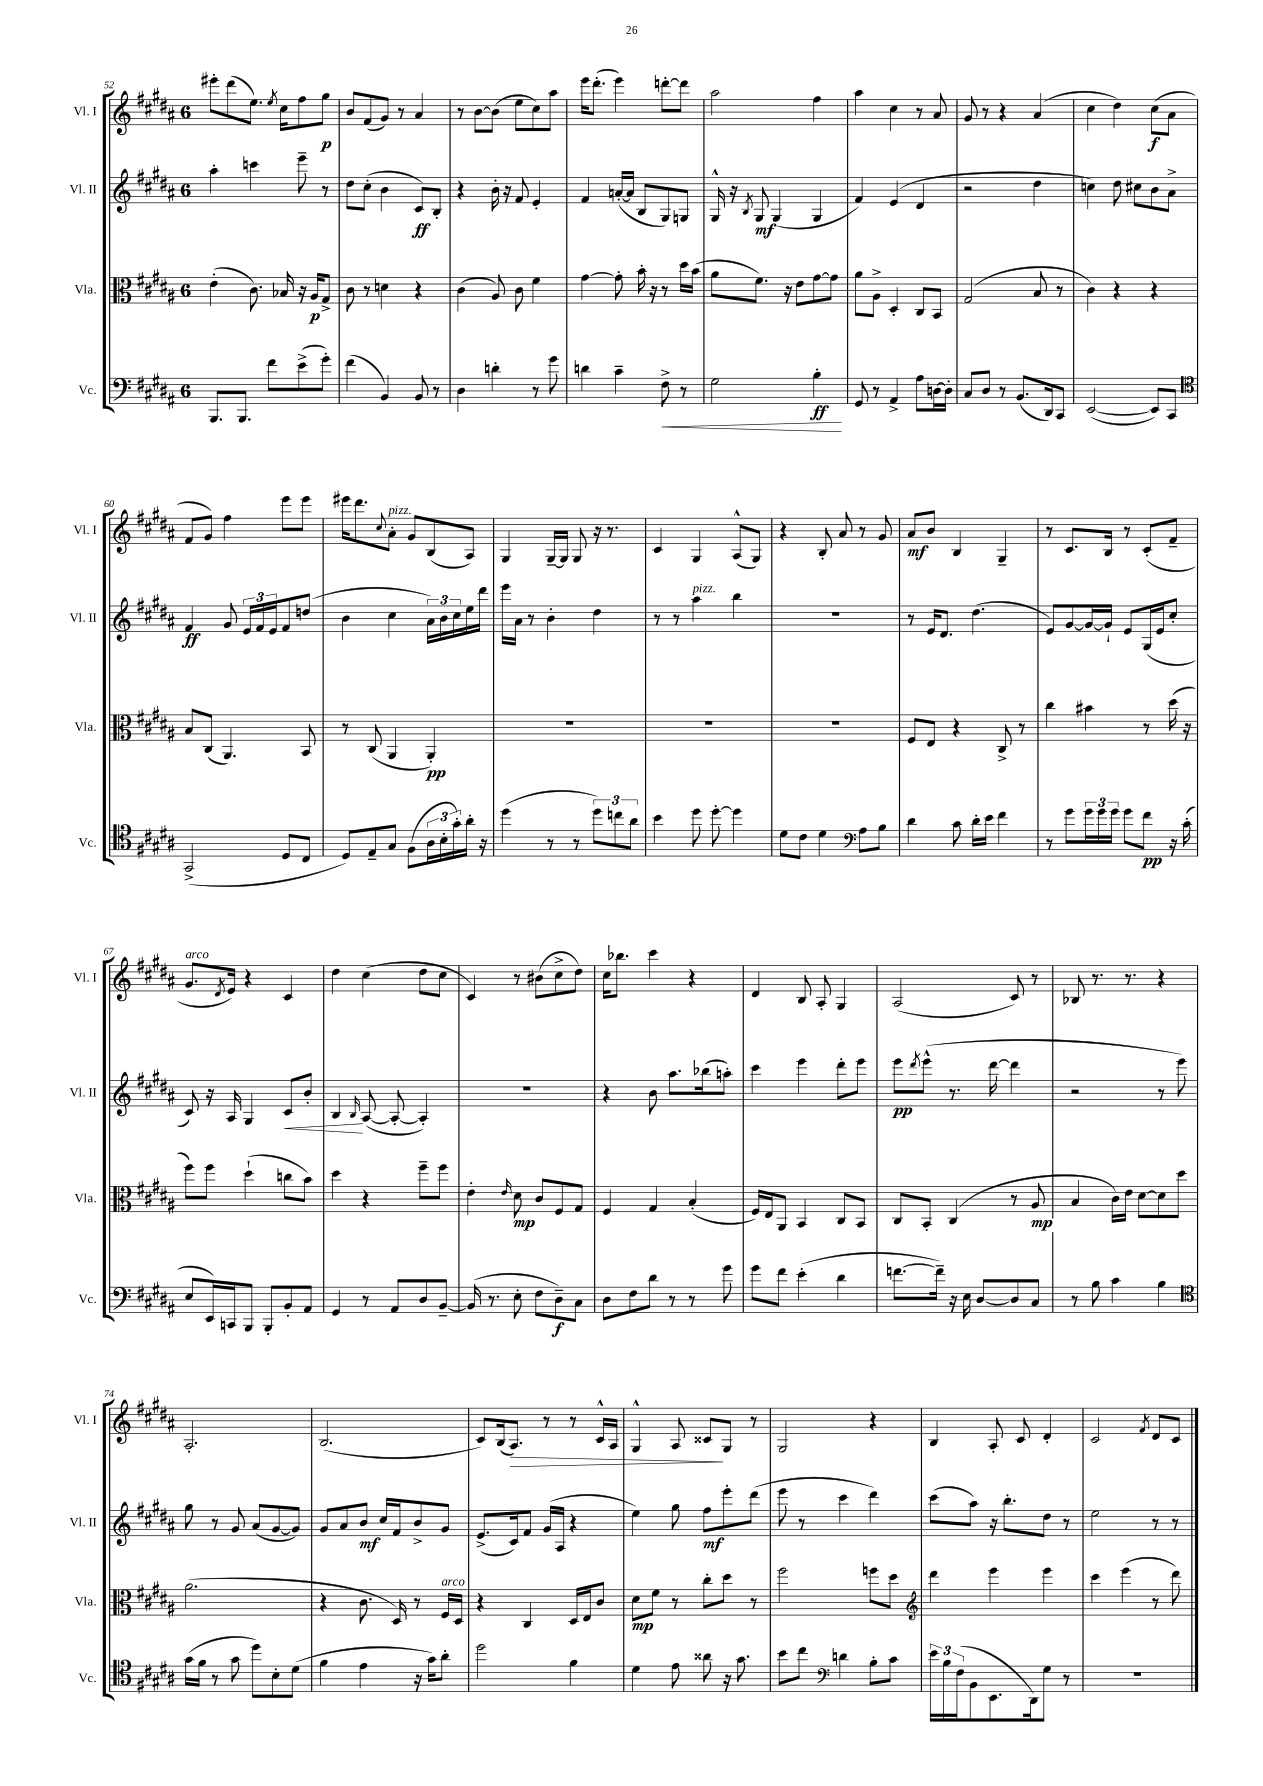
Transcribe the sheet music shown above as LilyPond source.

<<
\new StaffGroup <<
\new Staff = "s0" \with { instrumentName = "Vl. I" shortInstrumentName = "Vl. I" } {
    \clef treble \key b \major \once \override Staff.TimeSignature.style = #'single-digit \time 6/8
    eis'''8-. dis'''8( e''8.) \acciaccatura { e''8 } cis''16 fis''8 gis''8\p |
    b'8 fis'8( gis'8) r8 ais'4 |
    r8 b'8~ b'8( e''8 cis''8) ais''8 |
    e'''16 dis'''8.-.( e'''4) d'''8~-. d'''8 |
    ais''2 fis''4 |
    ais''4 cis''4 r8 ais'8 |
    gis'8 r8 r4 ais'4( |
    cis''4 dis''4) cis''8\f( ais'8 |
    fis'8 gis'8) fis''4 e'''8 e'''8 |
    eis'''16 dis'''8. \appoggiatura { cis''8 } ais'8-.^\markup { \italic "pizz." } gis'8 b8( ais8) |
    gis4 gis16~-- gis16 gis8 r16 r8. |
    cis'4 gis4 ais8-^( gis8) |
    r4 b8-. ais'8 r8 gis'8 |
    ais'8\mf b'8 b4 gis4-- |
    r8 cis'8. b16 r8 cis'8-.( fis'8-- |
    gis'8.^\markup { \italic "arco" } \acciaccatura { dis'8 } e'16) r4 cis'4 |
    dis''4 cis''4( dis''8 cis''8 |
    cis'4) r8 bis'8( cis''8-> dis''8) |
    cis''16 bes''8. cis'''4 r4 |
    dis'4 b8 ais8-. gis4 |
    ais2( cis'8) r8 |
    bes8 r8. r8. r4 |
    ais2.-. |
    b2.( |
    cis'8) b16( ais8.\>) r8 r8 cis'16-^ ais16 |
    gis4-^ ais8 cisis'8\! gis8 r8 |
    gis2 r4 |
    b4 ais8-. cis'8 dis'4-. |
    cis'2 \acciaccatura { fis'8 } dis'8 cis'8 \bar "|." |
}
\new Staff = "s1" \with { instrumentName = "Vl. II" shortInstrumentName = "Vl. II" } {
    \clef treble \key b \major \once \override Staff.TimeSignature.style = #'single-digit \time 6/8
    ais''4-. c'''4 e'''8-- r8 |
    dis''8 cis''8-.( b'4 cis'8\ff) b8-. |
    r4 b'16-. r16 fis'8 e'4-. |
    fis'4 a'16~-.( a'16 b8 gis8) g8 |
    gis16-^ r16 \acciaccatura { b8 } gis8\mf gis4( gis4 |
    fis'4) e'4( dis'4 |
    r2 dis''4 |
    c''4) dis''8 cis''8 b'8 ais'8-> |
    fis'4\ff gis'8 \tuplet 3/2 { e'16 fis'16 e'16 } fis'8 d''8( |
    b'4 cis''4 \tuplet 3/2 { ais'16) b'16 cis''16 } e''16 dis'''16 |
    e'''16 ais'16 r8 b'4-. dis''4 |
    r8 r8 ais''4^\markup { \italic "pizz." } b''4 |
    R2. |
    r8 e'16 dis'8. dis''4.( |
    e'8) gis'8~ gis'16~ gis'16-! e'8 gis16( e'16 cis''8-. |
    cis'8) r16 ais16 gis4 cis'8\< b'8-. |
    b4\! \grace { b16 } ais8~( ais8~-. ais4-.) |
    R2. |
    r4 b'8 ais''8. bes''16( a''8-.) |
    cis'''4 e'''4 dis'''8-. e'''8 |
    e'''8\pp \acciaccatura { dis'''8 } e'''8-^( r8. dis'''16~ dis'''4 |
    r2 r8 e'''8) |
    gis''8 r8 gis'8 ais'8( gis'8~ gis'8) |
    gis'8 ais'8 b'8\mf cis''16 fis'16 b'8-> gis'8 |
    e'8.->( cis'16) fis'8 gis'16( ais16 r4 |
    e''4) gis''8 fis''8\mf e'''8-. dis'''8( |
    e'''8 r8 cis'''4 dis'''4) |
    cis'''8( ais''8) r16 b''8.-. dis''8 r8 |
    e''2 r8 r8 \bar "|." |
}
\new Staff = "s2" \with { instrumentName = "Vla." shortInstrumentName = "Vla." } {
    \clef alto \key b \major \once \override Staff.TimeSignature.style = #'single-digit \time 6/8
    e'4-.( cis'8.) bes16 r16 ais16\p gis8-> |
    cis'8 r8 d'4 r4 |
    cis'4( ais8) cis'8 fis'4 |
    gis'4~ gis'8-. b'16-. r16 r8 dis''16 b'16( |
    ais'8 fis'8.) r16 e'8 gis'8~ gis'8 |
    ais'8 ais8-> dis4-. cis8 b,8 |
    gis2( b8 r8 |
    cis'4) r4 r4 |
    b8 cis8( ais,4.) b,8 |
    r8 cis8( ais,4 ais,4-.\pp) |
    R2. |
    R2. |
    R2. |
    fis8 e8 r4 cis8-> r8 |
    cis''4 bis'4 r8 dis''16( r16 |
    fis''8) fis''8 dis''4-!( c''8 b'8) |
    dis''4 r4 fis''8-- fis''8 |
    e'4-. \grace { e'16 } dis'8\mp cis'8 fis8 gis8 |
    fis4 gis4 b4-.( |
    fis16) e16 ais,8 b,4 cis8 b,8 |
    cis8 b,8-. cis4( r8 ais8\mp |
    b4 cis'16) e'16 dis'8~ dis'8 dis''8 |
    ais'2.( |
    r4 cis'8. dis16) r8 fis16^\markup { \italic "arco" } dis16 |
    r4 cis4 dis16 e16 cis'8 |
    dis'8\mp fis'8 r8 cis''8-. dis''8 r8 |
    fis''2 f''8 dis''8 |
    \clef treble dis'''4 e'''4 e'''4 |
    cis'''4 e'''4( r8 dis'''8) \bar "|." |
}
\new Staff = "s3" \with { instrumentName = "Vc." shortInstrumentName = "Vc." } {
    \clef bass \key b \major \once \override Staff.TimeSignature.style = #'single-digit \time 6/8
    b,,8. b,,8. fis'8 e'8->( gis'8-.) |
    fis'4( b,4) b,8 r8 |
    dis4 d'4-. r8 gis'8 |
    d'4 cis'4-- fis8->\< r8 |
    gis2 b4-.\ff\! |
    gis,8 r8 ais,4-> ais8 d16~ d16-. |
    cis8 dis8 r8 b,8.( dis,16) cis,8 |
    e,2~( e,8) cis,8 |
    \clef tenor gis,2->( dis8 cis8 |
    dis8) e8-- gis8 fis8( \tuplet 3/2 { ais16 b16-. gis'16-.) } ais'16-. r16 |
    dis''4( r8 r8 \tuplet 3/2 { dis''8) c''8 ais'8 } |
    b'4 dis''8 dis''8~-. dis''4 |
    dis'8 cis'8 dis'4 \clef bass ais8 b8 |
    dis'4 cis'8 dis'16-. e'16 fis'4 |
    r8 gis'8 \tuplet 3/2 { gis'16 gis'16 gis'16 } gis'8 fis'8\pp r16 cis'16-.( |
    e8 e,16) c,16 b,,8 b,,8-. b,8-. ais,8 |
    gis,4 r8 ais,8 dis8 b,8~-- |
    b,16( r8. e8-. fis8 dis8--\f) cis8 |
    dis8 fis8 dis'8 r8 r8 gis'8 |
    gis'8 fis'8 e'4-.( dis'4 |
    f'8.~ f'16--) r16 e16 dis8~ dis8 cis8 |
    r8 b8 cis'4 b4 |
    \clef tenor gis'16( fis'16 r8 gis'8 dis''8) b8-. dis'8( |
    fis'4 e'4 r16 gis'16) ais'8-. |
    dis''2 fis'4 |
    dis'4 e'8 aisis'8 r16 gis'8. |
    b'8 cis''8 \clef bass d'4 b8-. cis'8 |
    \tuplet 3/2 { e'16 b16 fis16( } b,8 e,8. dis,16) gis8 r8 |
    R2. \bar "|." |
}
>>
>>
\layout { \context { \Score currentBarNumber = #52 } }
